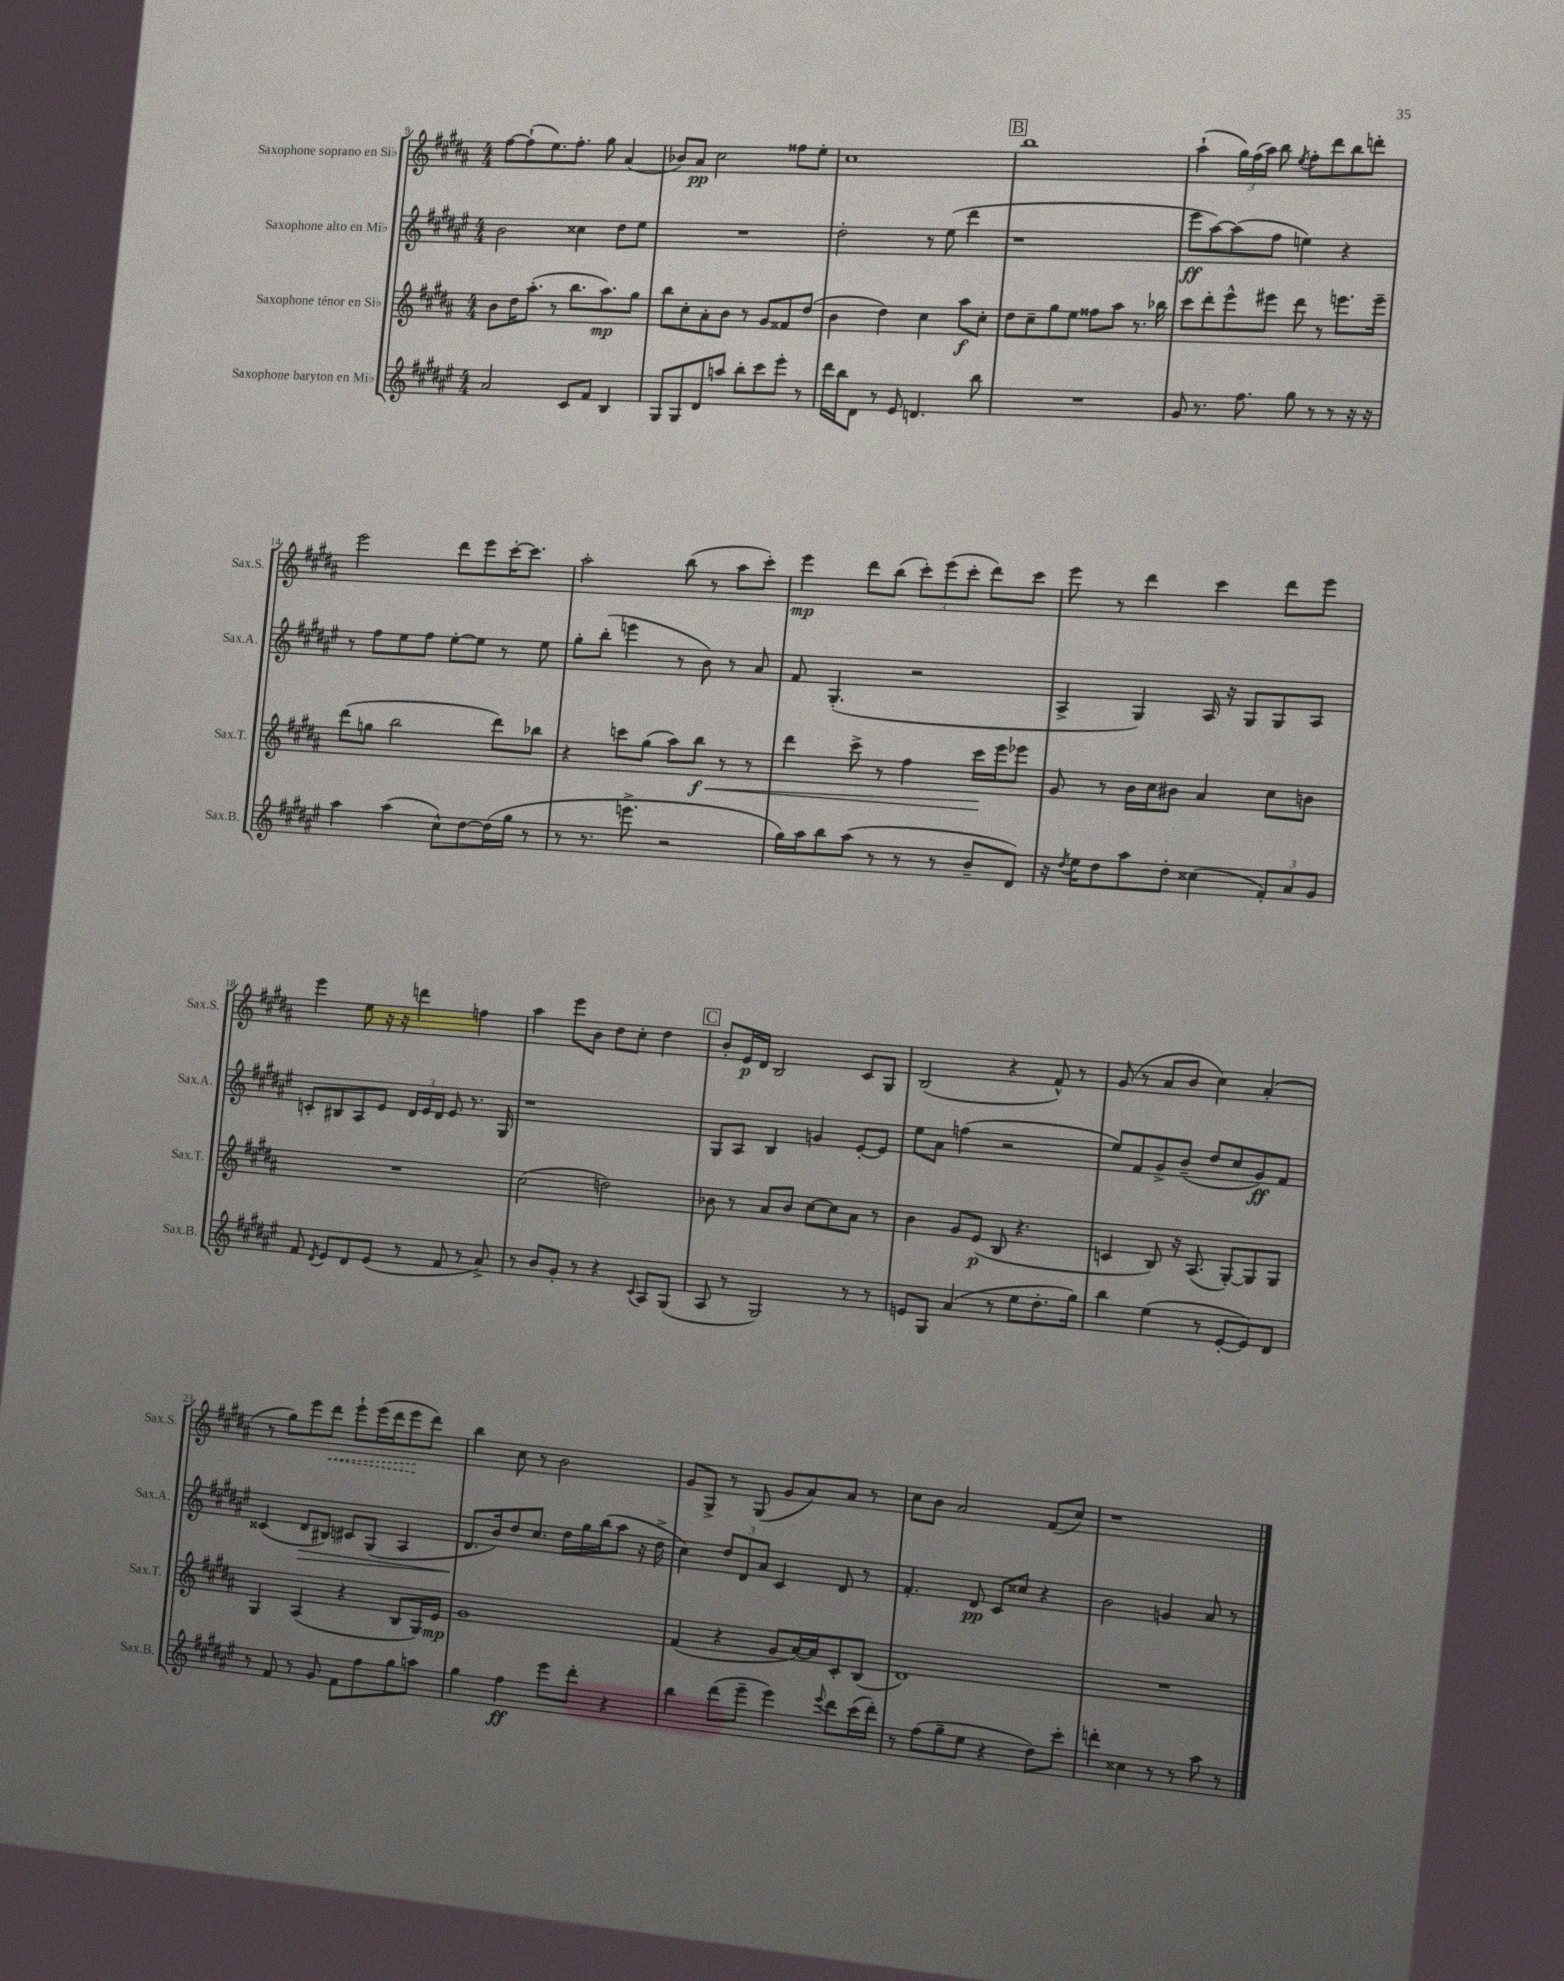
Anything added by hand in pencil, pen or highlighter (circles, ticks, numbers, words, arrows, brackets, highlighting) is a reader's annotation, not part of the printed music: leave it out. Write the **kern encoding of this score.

**kern	**kern	**kern	**kern
*staff4	*staff3	*staff2	*staff1
*clefG2	*clefG2	*clefG2	*clefG2
*k[f#c#g#d#a#e#]	*k[f#c#g#d#a#]	*k[f#c#g#d#a#e#]	*k[f#c#g#d#a#]
*M4/4	*M4/4	*M4/4	*M4/4
2a#/	8b\L	2b\	[8ff#\L
.	16dd#\K	.	(8ff#`\]
.	(8.aa#'\J	.	.
.	.	.	8.ee\)
.	8r	.	.
.	.	.	8.ff#'\J
8c#/L	8.bb\L	4cc##\	.
8f#/J	.	.	8gg#\
.	8.aa#\)	.	.
4B/	.	8dd#\L	(4a#/
.	8gg#\J	8ee#\J	.
=	=	=	=
8G#/L	8bb\L	1r	8b-/L)
8G#/	8cc#'\	.	8a#/J
8d#/	8a#'\	.	2cc#\
8aa/J	8b\J	.	.
8bb'\L	8r	.	.
8ccc#\	8g#/L	.	.
8eee#'\J	8f##/	.	8ff##\L
8r	(8dd#/J	.	8ee'\J
=	=	=	=
16ddd#\LL	4b\	2dd#'\	1cc#
16bb\J	.	.	.
8d#\J	.	.	.
8r	4dd#\)	.	.
8e#/	.	.	.
4.d/	4cc#\	8r	.
.	.	(8ee#\	.
.	8aa#\L	4ddd#\	.
8bb\	8cc#'\J	.	.
=	=	=	=
1r	8dd#\L	1r	1bb
.	8cc#~\	.	.
.	8gg#\	.	.
.	8ee\J	.	.
.	8ff##\L	.	.
.	8aa#\J	.	.
.	8.r	.	.
.	16bb-\	.	.
=	=	=	=
8g#/	8ccc#\L	8eee#\L	(4aa#`\
8.r	8ddd#'\	[8aa#\)	.
.	8eee^^\	(8aa#\]	24gg#\LL)
.	.	.	(24ff#\
8.ff#\	.	.	.
.	.	.	24aa#\JJ)
.	8eee#\J	8ff#\J	8bb\
.	.	.	8qee/
8gg#\	8ddd#\	4ee\)	8ff#'\L
8r	8r	.	8ddd#\
8r	8.eee\L	4r	8bb\
16r	.	.	8ddd'\J
16r	16eee~\Jk	.	.
=	=	=	=
4aa#\	(8ddd#\L	8r	2eee\
.	8gg\J	8ff#\L	.
(4aa#\	2bb\	8ee#\	.
.	.	8ff#\J	.
8cc#^^\L)	.	[8ee#'\L	8ddd#\L
[8dd#\	.	8ee#\]J	8eee\
(16dd#\]L	8ddd#\L)	8r	[16ccc#'\K
16gg#\JJ	.	.	8.ccc#\]J
8r	8bb-\J	8ee#\	.
=	=	=	=
8r	4r	8gg#'\L	2aa#'\
8.r	.	(8bb'\J	.
.	8ccc\L	4eee\	.
8.eee^\	.	.	.
.	(8gg#\J	.	.
2r	8aa#\L)	8r	(8bb\
.	8bb\J	8b\)	8r
.	8r	8r	8aa#\L
.	8r	8a#/	8ccc#'\J)
=	=	=	=
16gg#\LL)	4ddd#\	8f#/	4eee\
16aa#\J	.	.	.
8bb\	.	(4.G#'/	.
(8aa#\J	8ccc#^\	.	8ddd#\L
8r	8r	.	(8bb\J
8r	4ff#\	2r	12ccc#'\L)
.	.	.	(12eee\
8r	.	.	.
.	.	.	12ccc#'\J
8b~/L	16ccc#\LL	.	8ddd#\L)
.	16eee\J	.	.
8d#/J)	8eee-\J	.	8ccc#\J
=	=	=	=
16r	8g#/	4A#^/	8eee\
8qdd#/	.	.	.
16ee#\LK	.	.	.
8dd#\	8r	.	8r
8aa#\	16b\LL	4G#/)	4ddd#\
.	16cc#\J	.	.
8dd#'\J	8b#\J	.	.
(4cc##\	4a#/	16A#/	4ccc#\
.	.	16r	.
.	.	8G#/L	.
12f#'/L)	8cc#\L	8G#/	8ddd#\L
12a#/	.	.	.
.	8b\J	8A#/J	8eee\J
12g#/J	.	.	.
=	=	=	=
8f#/	1r	8c'/L	4eee\
8qd#/	.	.	.
8e#/L	.	8B#/	.
8d#/	.	8A#/	8ee\
(8e#/J	.	8e#/J	16r
.	.	.	16r
8r	.	24d#/LL	4ddd\
.	.	24e#/	.
.	.	24d#/JJ	.
8f#/	.	8e#/	.
8r	.	8.r	4ff\
8a#^/)	.	.	.
.	.	16G#/	.
=	=	=	=
8r	(2cc#\	1r	4aa#\
8b/L	.	.	.
8g#'/J	.	.	8eee\L
8r	.	.	8b\J
4r	2dd\)	.	8dd#\L
.	.	.	8cc#'\J
8qqc#/	.	.	.
8A#/L	.	.	4dd#\
(8G#/J	.	.	.
=	=	=	=
8A#/	8b-\	8G#/L	8b'/L
8r	8r	8A#/J	16e/L
.	.	.	16d#/JJ
2G#/)	8a#/L	4B/	2B/
.	8b-/J	.	.
.	[8cc#\L	4g/	.
.	8cc#\]	.	.
8r	8a#\J	[8e#'/L	8c#/L
8r	8r	8e#/]J	8G#/J
=	=	=	=
8e/L	4b\	8ee#\L	(2B/
8G#/J	.	8a#\J	.
(4a#/	8g#/L	(4ff\	.
.	(8e/J	.	.
8r	8B/	2r	4r
8ee#\L	4.r	.	.
8.dd#'\	.	.	8f#^^/)
.	.	.	8r
16gg#\Jk)	.	.	.
=	=	=	=
4bb\	4c/	8ee#/L)	(8g#/
.	.	8f#/	8r
(4ee#\	8B/)	8g#^/	8a#/L
.	16r	(8b~/J	8b/J
.	(8.A#/	.	.
8r	.	8dd#/L	4cc#\)
[8e#'/L	[8G#'/L)	8cc#/	.
8e#/])	8G#/]	8g#/)	(4a#'/
8d#/J	8G#/J	8f#/J	.
=	=	=	=
8r	4G#/	(4c##/	8r
8f#/	.	.	8gg#\L)
8r	(4A#/	8d#/L	8eee\
8g#/	.	8B#/J)	8ddd#\J
8f#\L	4r	8c#/L	8eee`\L
8ff#\	.	(8G#/J	(16eee\L
.	.	.	16ddd#\J
8gg#\	8B/L	4A#/	8eee\
8aa\J	16G#/L)	.	8ddd#\J)
.	16e/JJ	.	.
=	=	=	=
4gg#\	1g#	8.d#/L	4bb\
.	.	16b/k)	.
4ff#\	.	8dd#/	8cc#\
.	.	8.cc#/J	8r
8eee#\L	.	.	2b\
.	.	16dd#\LL	.
8ddd#'\J	.	16gg#\	.
.	.	(16bb\J	.
4r	.	8aa#\J	.
.	.	16r	.
.	.	16dd#^\	.
=	=	=	=
4bb\	(4f#/	4cc#\)	8g#/L
.	.	.	8G#^/J
(8ddd#\L	4r	12dd#/L	8r
.	.	12d#/	.
8eee#~\J	.	.	(8G#/
.	.	12a#/J	.
4eee#\)	8g#/L	4c#/	8g#/L
.	[16a#/L)	.	8a#/)
.	16a#/]J	.	.
8qqeee#/	.	.	.
8ddd#\L	8c#'/	8d#/	8a#/J
(16ccc#\L	(8B/J	8r	8r
16ddd#'\JJ)	.	.	.
=	=	=	=
8r	1d#)	4.f#'/	8cc#\L
(8ff#\L	.	.	8b\J
8gg#~\	.	.	2a#/
8ee#\J	.	8d#/	.
4r	.	8c#/L	.
.	.	8cc##/J	.
8dd#\L)	.	4r	(8f#/L
8ccc#'\J	.	.	8cc#/J)
=	=	=	=
4ddd'\	1r	2b\	1r
4cc##\	.	.	.
8r	.	4g/	.
8r	.	.	.
8aa#\	.	8a#/	.
8r	.	8r	.
==	==	==	==
*-	*-	*-	*-
